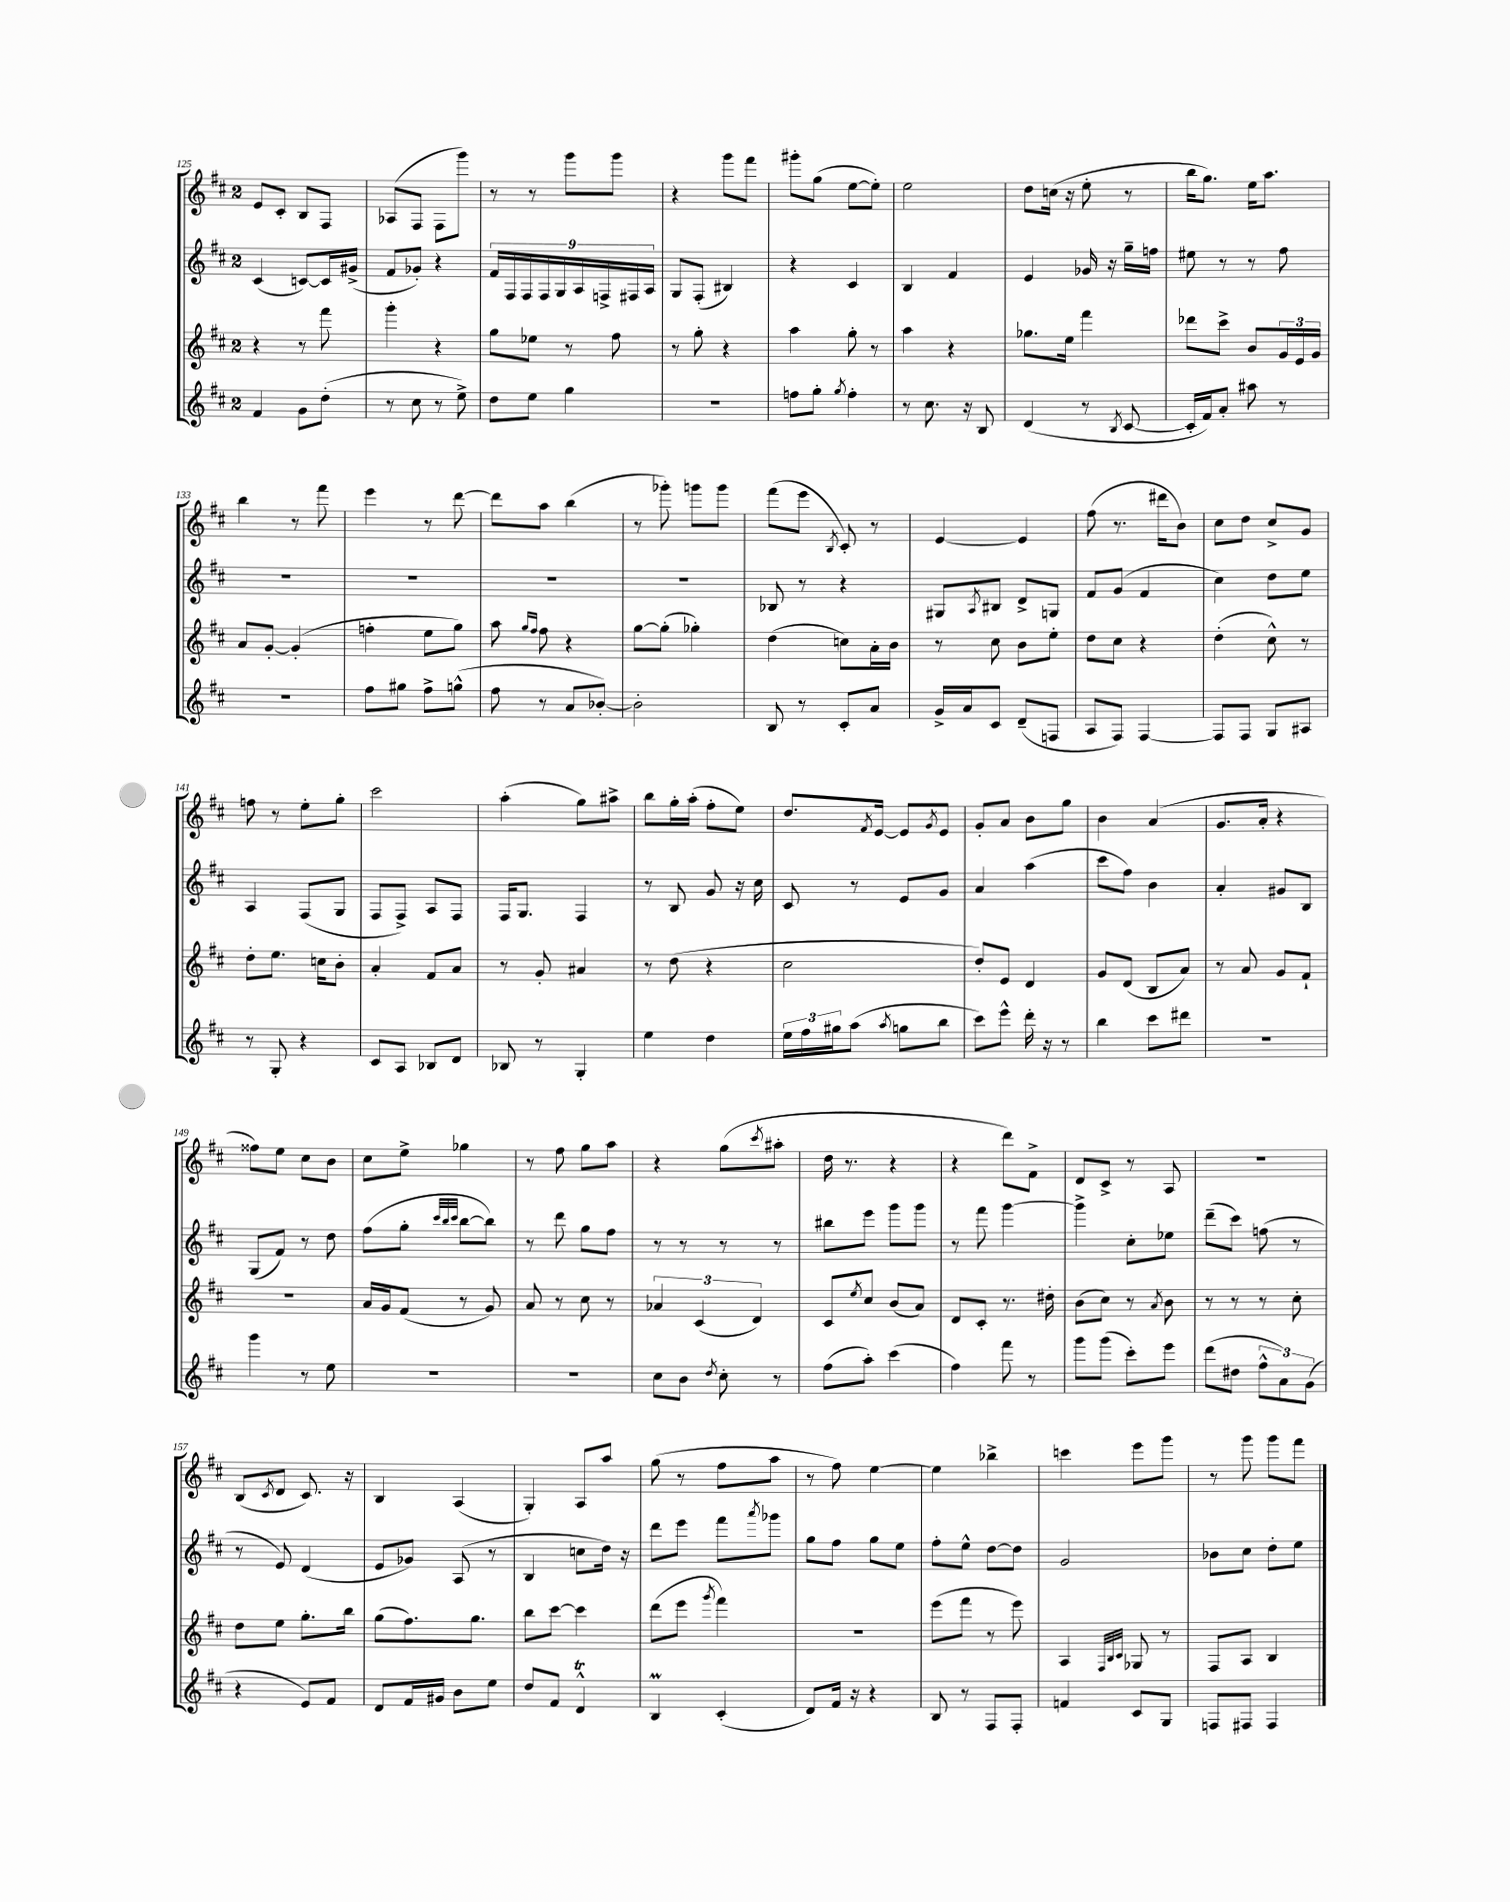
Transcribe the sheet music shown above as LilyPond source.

<<
\new StaffGroup <<
\new Staff = "s0" {
    \clef treble \key d \major \once \override Staff.TimeSignature.style = #'single-digit \time 2/4
    e'8 cis'8-. b8 fis8 |
    aes8( fis8 fis8 g'''8) |
    r8 r8 g'''8 g'''8 |
    r4 g'''8 fis'''8 |
    gis'''8-. g''8( e''8~ e''8-.) |
    e''2 |
    d''8 c''16( r16 e''8-. r8 |
    b''16 g''8.) e''16 a''8. |
    b''4 r8 fis'''8 |
    e'''4 r8 d'''8~ |
    d'''8 a''8 b''4( |
    r8 ges'''8-.) g'''8 g'''8 |
    fis'''8( e'''8 \acciaccatura { b8 } cis'8-.) r8 |
    e'4~ e'4 |
    fis''8( r8. dis'''16 b'8) |
    cis''8 d''8 cis''8-> g'8 |
    f''8 r8 e''8-. g''8-. |
    cis'''2 |
    a''4-.( g''8) ais''8-> |
    b''8 g''16-. a''16-.( fis''8-. e''8) |
    d''8. \acciaccatura { fis'8 } e'16~ e'8 \acciaccatura { g'8 } e'8 |
    g'8-. a'8 b'8 g''8 |
    b'4 a'4( |
    g'8. a'16-. r4 |
    fisis''8) e''8 cis''8 b'8 |
    cis''8 e''8-> ges''4 |
    r8 fis''8 g''8 a''8 |
    r4 g''8( \acciaccatura { cis'''8 } ais''8-. |
    d''16 r8. r4 |
    r4 d'''8) fis'8-> |
    d'8 cis'8-> r8 a8 |
    R2 |
    b8( \acciaccatura { cis'8 } d'8 cis'8.) r16 |
    b4 a4( |
    g4-.) a8 a''8 |
    g''8( r8 fis''8 a''8 |
    r8 fis''8) e''4~ |
    e''4 bes''4-> |
    c'''4 e'''8 g'''8 |
    r8 g'''8 g'''8 fis'''8 \bar "|." |
}
\new Staff = "s1" {
    \clef treble \key d \major \once \override Staff.TimeSignature.style = #'single-digit \time 2/4
    cis'4( c'8~) c'16 gis'16->( |
    fis'8 ges'8-.) r4 |
    \tuplet 9/8 { fis'16 fis16 fis16 fis16 g16 a16 f16-> fis16 a16 } |
    g8 fis8-.( bis4) |
    r4 cis'4 |
    b4 fis'4 |
    e'4 ges'16 r16 g''16-- f''16 |
    eis''8 r8 r8 fis''8 |
    R2 |
    R2 |
    R2 |
    R2 |
    bes8 r8 r4 |
    gis8 \acciaccatura { a8 } bis8 d'8-> g8 |
    fis'8 g'8( fis'4 |
    cis''4) d''8 e''8 |
    a4 fis8( g8 |
    fis8 fis8->) a8 fis8 |
    fis16 g8. fis4 |
    r8 b8 g'8 r16 cis''16 |
    cis'8 r8 e'8 g'8 |
    a'4 a''4( |
    cis'''8 fis''8) b'4 |
    a'4-. gis'8 b8 |
    g8( fis'8) r8 d''8 |
    fis''8( g''8-. \grace { cis'''32 b''32 cis'''32 } b''8~ b''8) |
    r8 d'''8 g''8 fis''8 |
    r8 r8 r8 r8 |
    bis''8 e'''8 g'''8 g'''8 |
    r8 fis'''8 g'''4~ |
    g'''4-> cis''8-. ees''8 |
    d'''8--( cis'''8) f''8( r8 |
    r8 e'8) d'4( |
    e'8 ges'8) a8( r8 |
    b4 c''8 d''16) r16 |
    d'''8 e'''8 fis'''8 \acciaccatura { a'''8 } ges'''8 |
    g''8 fis''8 g''8 e''8 |
    fis''8-. e''8-^ d''8~ d''8 |
    g'2 |
    bes'8 cis''8 d''8-. e''8 \bar "|." |
}
\new Staff = "s2" {
    \clef treble \key d \major \once \override Staff.TimeSignature.style = #'single-digit \time 2/4
    r4 r8 fis'''8 |
    g'''4-. r4 |
    g''8 ees''8 r8 fis''8 |
    r8 g''8-. r4 |
    a''4 g''8-. r8 |
    a''4 r4 |
    ges''8. e''16 fis'''4 |
    des'''8 cis'''8-> b'8 \tuplet 3/2 { g'16 e'16 g'16 } |
    a'8 g'8~-. g'4-.( |
    f''4-. e''8 g''8) |
    a''8 \grace { g''16 fis''16 } fis''8 r4 |
    g''8~ g''8-.( ges''4-.) |
    d''4( c''8) a'16-. b'16 |
    r8 cis''8 b'8 e''8-. |
    d''8 cis''8 r4 |
    d''4-.( cis''8-^) r8 |
    d''8-. e''8. c''16 b'8-. |
    a'4-. fis'8 a'8 |
    r8 g'8-. ais'4 |
    r8 d''8( r4 |
    cis''2 |
    d''8-.) e'8 d'4 |
    g'8 d'8( b8 a'8) |
    r8 a'8 g'8 fis'8-! |
    R2 |
    a'16 g'16 fis'8( r8 g'8) |
    a'8 r8 cis''8 r8 |
    \tuplet 3/2 { aes'4 cis'4( d'4) } |
    cis'8 \acciaccatura { e''8 } cis''8 b'8( a'8) |
    d'8 cis'8-. r8. dis''16-. |
    b'8( cis''8) r8 \acciaccatura { a'8 } b'8 |
    r8 r8 r8 cis''8-. |
    d''8 e''8 g''8.-. b''16 |
    g''8( fis''8.) g''8. |
    b''8 cis'''8~ cis'''4 |
    d'''8( e'''8 \acciaccatura { g'''8 } fis'''4) |
    r2 |
    e'''8( fis'''8 r8 e'''8) |
    a4 \grace { fis32 b32 cis'32 } ges8 r8 |
    fis8 a8 b4 \bar "|." |
}
\new Staff = "s3" {
    \clef treble \key d \major \once \override Staff.TimeSignature.style = #'single-digit \time 2/4
    fis'4 g'8 d''8-.( |
    r8 cis''8 r8 e''8->) |
    d''8 e''8 g''4 |
    r2 |
    f''8 g''8-. \acciaccatura { g''8 } f''4-. |
    r8 cis''8. r16 b8 |
    d'4( r8 \acciaccatura { b8 } cis'8~ |
    cis'16-. fis'16) a'8-. ais''8 r8 |
    r2 |
    fis''8 gis''8 fis''8-> g''8-^( |
    fis''8 r8 a'8 bes'8~-.) |
    bes'2-. |
    b8 r8 cis'8-. a'8 |
    g'16-> a'16 cis'8 d'8--( f8 |
    a8 fis8) fis4~ |
    fis8 fis8 g8 ais8 |
    r8 g8-. r4 |
    cis'8 a8 bes8 d'8 |
    bes8 r8 g4-. |
    e''4 d''4 |
    \tuplet 3/2 { e''16 fis''16 gis''16 } a''8( \acciaccatura { a''8 } g''8 b''8 |
    cis'''8) e'''8-^ d'''16-. r16 r8 |
    b''4 cis'''8 dis'''8 |
    R2 |
    g'''4 r8 e''8 |
    R2 |
    R2 |
    cis''8 b'8 \acciaccatura { d''8 } cis''8-. r8 |
    fis''8( a''8-.) cis'''4( |
    fis''4) fis'''8 r8 |
    g'''8 g'''8( cis'''8-.) e'''8 |
    d'''8( dis''8 \tuplet 3/2 { fis''8-^ a'8) g'8( } |
    r4 e'8) fis'8 |
    d'8 fis'16 gis'16 b'8 e''8 |
    d''8 fis'8 d'4-^\trill |
    b4\prall cis'4-.( |
    d'8) fis'16 r16 r4 |
    b8 r8 fis8 fis8-. |
    f'4 cis'8 g8 |
    f8 fis8 fis4 \bar "|." |
}
>>
>>
\layout { \context { \Score currentBarNumber = #125 } }
